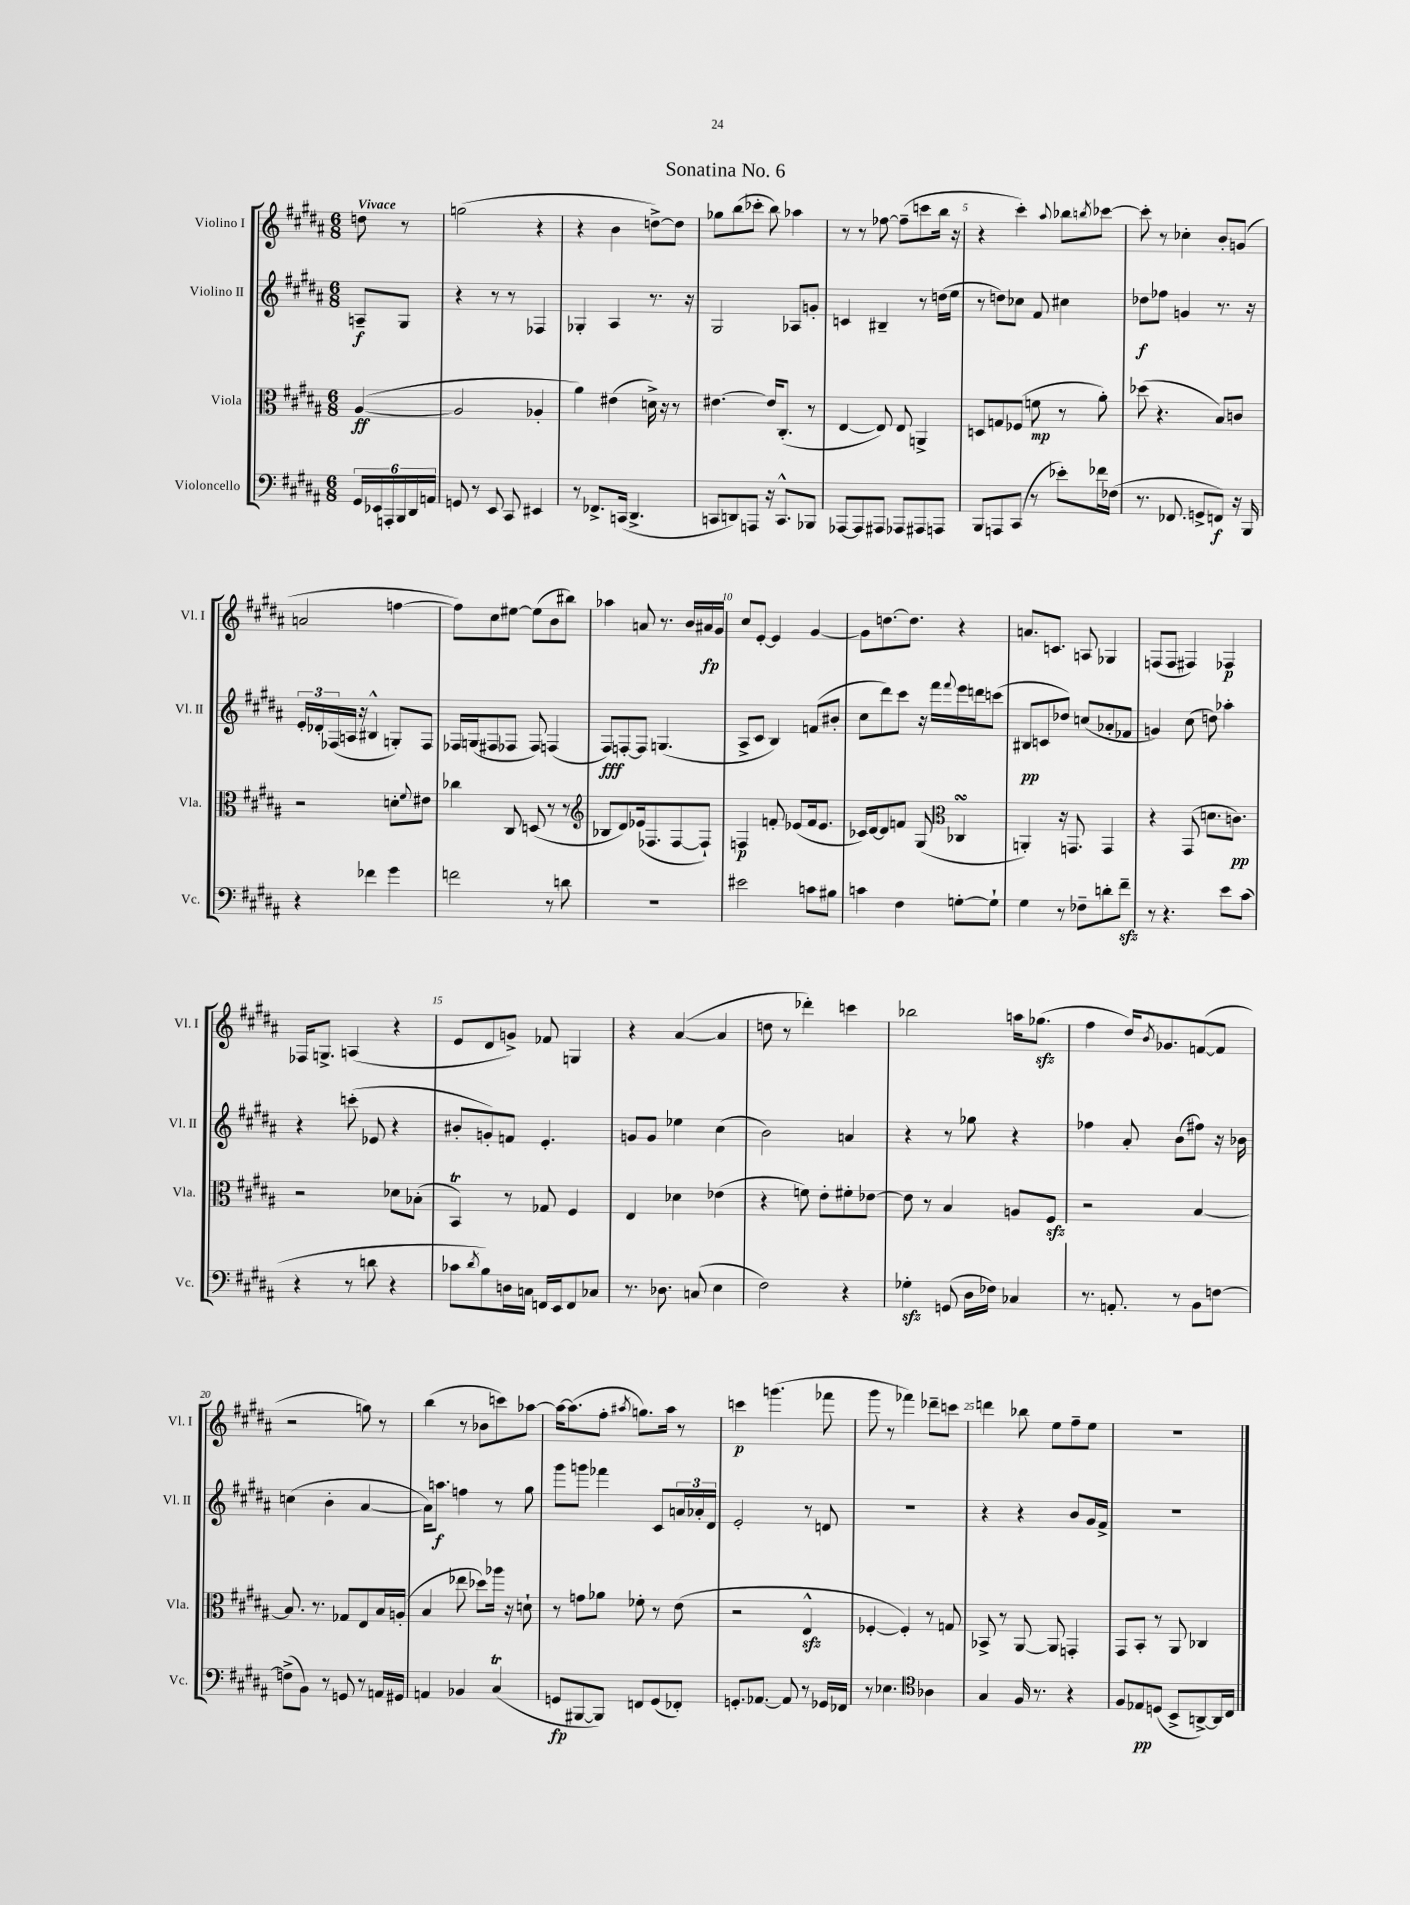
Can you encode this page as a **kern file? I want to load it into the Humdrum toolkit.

**kern	**dynam	**kern	**dynam	**kern	**dynam	**kern	**dynam
*part4	*part4	*part3	*part3	*part2	*part2	*part1	*part1
*staff4	*staff4	*staff3	*staff3	*staff2	*staff2	*staff1	*staff1
*I"Violoncello	*	*I"Viola	*	*I"Violino II	*	*I"Violino I	*
*I'Vc.	*	*I'Vla.	*	*I'Vl. II	*	*I'Vl. I	*
*clefF4	*	*clefC3	*	*clefG2	*	*clefG2	*
*k[f#c#g#d#a#]	*	*k[f#c#g#d#a#]	*	*k[f#c#g#d#a#]	*	*k[f#c#g#d#a#]	*
*M6/8	*	*M6/8	*	*M6/8	*	*M6/8	*
=	=	=	=	=	=	=	=
!	!	!	!	!	!	!LO:TX:a:B:t=Vivace	!
24GG#/LL	.	([4A#/	ff	8An~/L	f	8ddn\	.
24EE-X/	.	.	.	.	.	.	.
24AAAn'/	.	.	.	.	.	.	.
24BBB/	.	.	.	8G#/J	.	8r	.
24DD#/	.	.	.	.	.	.	.
24AAn/JJ	.	.	.	.	.	.	.
=1	=1	=1	=1	=1	=1	=1	=1
8GGn/	.	2A#/]	.	4r	.	(2ggn\	.
8r	.	.	.	.	.	.	.
8EE/	.	.	.	8r	.	.	.
8CC#/	.	.	.	8r	.	.	.
4EE#X/	.	4A-X'/	.	4F-X/	.	4r	.
=2	=2	=2	=2	=2	=2	=2	=2
8r	.	4a#\)	.	4G-X'/	.	4r	.
8.FF-X^/L	.	.	.	.	.	.	.
.	.	(4e#X\	.	4A#/	.	4b\	.
(16CCn/Jk	.	.	.	.	.	.	.
4.DD#^/	.	.	.	.	.	.	.
.	.	16dn^\)	.	8.r	.	[8ddn^\L)	.
.	.	16r	.	.	.	.	.
.	.	8r	.	.	.	8dd\J]	.
.	.	.	.	16r	.	.	.
=3	=3	=3	=3	=3	=3	=3	=3
8CCn/L	.	[4.e#X\	.	2G#/	.	8gg-X\L	.
8DDn/)	.	.	.	.	.	(8bb\	.
8AAAn/J	.	.	.	.	.	8ccc-X'\J	.
16r	.	16e#/KL]	.	.	.	8bb\)	.
8.CC^^/L	.	(8.C#'/J	.	.	.	.	.
.	.	.	.	8A-X/L	.	4aa-X\	.
8BBB-X/J	.	8r	.	8gn'/J	.	.	.
=4	=4	=4	=4	=4	=4	=4	=4
[8AAA-X/L	.	[4E/	.	4cn/	.	8r	.
8AAA-/]	.	.	.	.	.	8r	.
8AAA#X/J	.	8E/])	.	4B#X~/	.	[8ff-X\	.
8AAA-X/L	.	8E/	.	.	.	(8ff-~\L]	.
8AAA#X/	.	4AAn^/	.	8r	.	8cccn\	.
8AAAn/J	.	.	.	(16ddn\LL	.	16bb\Jk	.
.	.	.	.	16ee\JJ	.	16r	.
=5	=5	=5	=5	=5	=5	=5	=5
8BBB/L	.	8Dn/L	.	8r	.	4r	.
8AAAn/	.	8Gn/	.	8ddn\L)	.	.	.
(8CC#/J	.	(8F-X/J	.	8cc-X\J	.	4ccc#'\)	.
8r	.	8fn\	mp	8f#/	.	.	.
.	.	.	.	.	.	8qqaa#/	.
8e-X'\L)	.	8r	.	4cc#X\	.	8bb-X\L	.
.	.	.	.	.	.	8qbbn/	.
16f-X\L	.	8a#'\)	.	.	.	[8ccc-X\J	.
(16F-X\JJ	.	.	.	.	.	.	.
=6	=6	=6	=6	=6	=6	=6	=6
8.r	.	(8dd-X\	.	8dd-X\L	f	8ccc-'\]	.
.	.	4.r	.	8ff-X\J	.	8r	.
8.FF-X/	.	.	.	.	.	.	.
.	.	.	.	4gn/	.	4cc-X'\	.
8GGn^/L	.	.	.	.	.	.	.
8FFn/J)	f	8B/L)	.	8.r	.	8b'/L	.
16r	.	8cn/J	.	.	.	(8gn/J	.
16BBB/	.	.	.	16r	.	.	.
!!LO:LB:g=z
=7	=7	=7	=7	=7	=7	=7	=7
4r	.	2r	.	24e'/LL	.	2an/	.
.	.	.	.	24d-X'/	.	.	.
.	.	.	.	(24F-X/	.	.	.
.	.	.	.	16An/JJ	.	.	.
.	.	.	.	16r	.	.	.
4f-X\	.	.	.	4B#X^^/	.	.	.
4g#\	.	8dn'\L	.	8Gn'/L)	.	[4ffn\	.
.	.	8qqf#/	.	.	.	.	.
.	.	8e#X\J	.	8F-/J	.	.	.
=8	=8	=8	=8	=8	=8	=8	=8
2fn\	.	4cc-X\	.	16F-X/LL	.	8ff\L])	.
.	.	.	.	(16Gn/J	.	.	.
.	.	.	.	8F#X/	.	8cc#\	.
.	.	8C#/	.	8F-X/J	.	[8ee#X\J	.
.	.	(8Dn/	.	8F-/)	.	(8ee#\L]	.
8r	.	8r	.	(4Fn/	.	8b\	.
8dn\	.	8r	.	.	.	8bb#X\J)	.
=9	=9	=9	=9	=9	=9	=9	=9
*	*	*clefG2	*	*	*	*	*
2.r	.	8B-X/L	.	8F#/L)	fff	4aa-X\	.
.	.	8d#/)	.	[8Fn'/	.	.	.
.	.	(16e-X/k	.	8F/J]	.	8an/	.
.	.	8.F-X/	.	.	.	.	.
.	.	.	.	(4.Gn/	.	8.r	.
.	.	[8F-/	.	.	.	.	.
.	.	.	.	.	.	16b/LL	.
.	.	8F-`/J])	.	.	.	16a#X/	fp
.	.	.	.	.	.	16g#/JJ	.
=10	=10	=10	=10	=10	=10	=10	=10
2e#X\	.	4Fn/	p	8A#^/L	.	8cc#/L	.
.	.	.	.	8c#/J	.	[8e'/J	.
.	.	8fn'/	.	4B/)	.	4e/]	.
.	.	(8e-X/L	.	.	.	.	.
8cn\L	.	16f/k	.	(8fn/L	.	[4g#/	.
.	.	8.e-/J	.	.	.	.	.
8B#X\J	.	.	.	8b#X'/J	.	.	.
=11	=11	=11	=11	=11	=11	=11	=11
4cn\	.	16c-X/LL)	.	8cc#\L	.	8g#\L]	.
.	.	[16d#/J	.	.	.	.	.
.	.	8d#/]	.	8ddd#\)	.	[8.ddn\	.
4F#\	.	8fn/J	.	8ccc#\J	.	.	.
.	.	.	.	.	.	8.dd\J]	.
.	.	(8G#/	.	16r	.	.	.
.	.	.	.	16fff#\LL	.	.	.
*	*	*clefC3	*	*	*	*	*
.	.	.	.	8qqfff#/	.	.	.
[8Gn'\L	.	4C-XsSSs/	.	16eee\	.	4r	.
.	.	.	.	16dddn\J	.	.	.
8G`\J]	.	.	.	(8cccn\J	.	.	.
=12	=12	=12	=12	=12	=12	=12	=12
4G#\	.	4AAn'/)	.	8B#X/L	pp	8.an/L	.
.	.	.	.	8cn/	.	.	.
.	.	.	.	.	.	8.cn/J	.
8r	.	16r	.	8dd-X/J)	.	.	.
.	.	8.GGn/	.	.	.	.	.
8F-X~\L	.	.	.	(8ccn/L	.	8An/	.
8dn'\	.	4GG/	.	8a-X'/	.	4G-X/	.
8f#zz~\J	.	.	.	8f-X/J	.	.	.
=13	=13	=13	=13	=13	=13	=13	=13
8r	.	4r	.	4gn/)	.	(8Fn/L	.
4.r	.	.	.	.	.	8F/J	.
.	.	(8GG#/	.	(8cc#\	.	4F#X/)	.
.	.	8.dn\L	.	8ddn\)	.	.	.
8e\L	.	.	.	4aa-X'\	.	4F-X/	p
.	.	8.cn\J)	pp	.	.	.	.
(8c#\J	.	.	.	.	.	.	.
!!LO:LB:g=z
=14	=14	=14	=14	=14	=14	=14	=14
4r	.	2r	.	4r	.	16F-X/KL	.
.	.	.	.	.	.	8.Gn^/J	.
8r	.	.	.	(8cccn'\	.	(4An/	.
8dn\	.	.	.	8e-X/	.	.	.
4r	.	8d-X\L	.	4r	.	4r	.
.	.	(8B-X'\J	.	.	.	.	.
=15	=15	=15	=15	=15	=15	=15	=15
8c-X\L	.	4BBT/)	.	8b#X'/L	.	8e/L	.
8qd#/	.	.	.	.	.	.	.
8B\)	.	.	.	8gn'/)	.	8d#/	.
16Dn\L	.	8r	.	8fn/J	.	8gn^/J)	.
16Cn\JJ	.	.	.	.	.	.	.
16FFn/LL	.	8G-X/	.	4.e'/	.	8f-X/	.
16EE/J	.	.	.	.	.	.	.
8FF/	.	4F#/	.	.	.	4Gn/	.
8C-X/J	.	.	.	.	.	.	.
=16	=16	=16	=16	=16	=16	=16	=16
8.r	.	4E/	.	8gn/L	.	4r	.
.	.	.	.	8g/J	.	.	.
8.D-X\	.	.	.	.	.	.	.
.	.	4d-X\	.	4ee-X\	.	([4a#/	.
(8Cn/	.	.	.	.	.	.	.
4E\	.	(4e-X\	.	(4cc#\	.	4a#/]	.
=17	=17	=17	=17	=17	=17	=17	=17
2F#\)	.	4r	.	2b\)	.	8ddn\	.
.	.	.	.	.	.	8r	.
.	.	8fn\)	.	.	.	4ddd-X'\)	.
.	.	8e'\L	.	.	.	.	.
4r	.	8f#X'\	.	4an/	.	4cccn\	.
.	.	[8e-X\J	.	.	.	.	.
=18	=18	=18	=18	=18	=18	=18	=18
4G-Xzz'\	.	8e-\]	.	4r	.	2bb-X\	.
.	.	8r	.	.	.	.	.
(8GGn/	.	4B/	.	8r	.	.	.
16D#\LL	.	.	.	8gg-X\	.	.	.
16F-X\JJ)	.	.	.	.	.	.	.
4C-X/	.	8An/L	.	4r	.	16aan\KL	.
.	.	.	.	.	.	(8.gg-Xzz\J	.
.	.	8F#zz/J	.	.	.	.	.
=19	=19	=19	=19	=19	=19	=19	=19
8.r	.	2r	.	4ff-X\	.	4ff#\	.
8.AAn'/	.	.	.	.	.	.	.
.	.	.	.	8a#'/	.	16dd#/KL)	.
.	.	.	.	.	.	8qb/	.
.	.	.	.	.	.	8.g-X/	.
8r	.	.	.	(8b\L	.	.	.
8BB\L	.	[4B/	.	8ff#X\J)	.	([8fn/	.
[8Fn\J	.	.	.	16r	.	8f/J]	.
.	.	.	.	16b-X\	.	.	.
!!LO:LB:g=z
=20	=20	=20	=20	=20	=20	=20	=20
(8Fn^\L]	.	8.B/]	.	(4ccn\	.	2r	.
8BB\J)	.	.	.	.	.	.	.
.	.	8.r	.	.	.	.	.
8r	.	.	.	4b'\	.	.	.
8GGn/	.	8G-X/L	.	.	.	.	.
8r	.	8E/	.	[4a#/	.	8ggn\)	.
16AAn/LL	.	16B/L	.	.	.	8r	.
16GG#X/JJ	.	(16An'/JJ	.	.	.	.	.
=21	=21	=21	=21	=21	=21	=21	=21
4AAn/	.	4B/	.	16a#\KL])	.	(4bb\	.
.	.	.	.	8.aan\J	f	.	.
4BB-X/	.	8ee-X\	.	4ffn\	.	8r	.
.	.	8dd-X\L)	.	.	.	8b-X\L	.
(4C#T/	.	16aa-X\Jk	.	8r	.	8cccn\)	.
.	.	16r	.	.	.	.	.
.	.	8dn`\	.	8gg#\	.	[8aa-X\J	.
=22	=22	=22	=22	=22	=22	=22	=22
8GGn/L	fp	8r	.	8ggg#\L	.	16aa-\KL_	.
.	.	.	.	.	.	(8.aa-\]	.
[8BBB#X/	.	8gn\L	.	8gggn\J	.	.	.
8BBB#/J])	.	8a-X\J	.	4fff-X\	.	8ff#'\J	.
.	.	.	.	.	.	8qaa#X/	.
8FFn/L	.	8f-X'\	.	.	.	8.ggn\L)	.
(8GG/	.	8r	.	8c#/L	.	.	.
.	.	.	.	.	.	16aa#\Jk	.
8FF-X'/J)	.	(8e\	.	24an/L	.	8r	.
.	.	.	.	24a-X'/	.	.	.
.	.	.	.	24d#/JJ	.	.	.
=23	=23	=23	=23	=23	=23	=23	=23
8.GGn'/L	.	2r	.	2e'/	.	4cccn\	p
[8.AA-X/J	.	.	.	.	.	.	.
.	.	.	.	.	.	(4.gggn\	.
8AA-/]	.	.	.	.	.	.	.
8r	.	4Ezz^^/	.	8r	.	.	.
16GG-X/LL	.	.	.	8dn/	.	8fff-X\	.
16FF-X/JJ	.	.	.	.	.	.	.
=24	=24	=24	=24	=24	=24	=24	=24
8r	.	[4F-X'/	.	2.r	.	8ggg#\	.
4.E-X\	.	.	.	.	.	8r	.
.	.	4F-'/])	.	.	.	4fff-X\)	.
*clefC4	*	*	*	*	*	*	*
4A-X\	.	8r	.	.	.	8ddd-X~\L	.
.	.	8Gn/	.	.	.	8cccn\J	.
=25	=25	=25	=25	=25	=25	=25	=25
4G#/	.	8BB-X^/	.	4r	.	4dddn\	.
.	.	8r	.	.	.	.	.
16F#/	.	[8AA#/	.	4r	.	8bb-X\	.
8.r	.	.	.	.	.	.	.
.	.	8AA#/]	.	.	.	8ee\L	.
4r	.	4GGn'/	.	8b/L	.	8ff#~\	.
.	.	.	.	16g#/L	.	8ee\J	.
.	.	.	.	16f#^/JJ	.	.	.
=26	=26	=26	=26	=26	=26	=26	=26
8F#/L	.	8GG#/L	.	2.r	.	2.r	.
8E-X/	pp	8BB'/J	.	.	.	.	.
(8Dn/J	.	8r	.	.	.	.	.
8BB^/L	.	8AA#/	.	.	.	.	.
[8AAn^/)	.	4C-X/	.	.	.	.	.
16AA/L]	.	.	.	.	.	.	.
16C#/JJ	.	.	.	.	.	.	.
==	==	==	==	==	==	==	==
*-	*-	*-	*-	*-	*-	*-	*-
